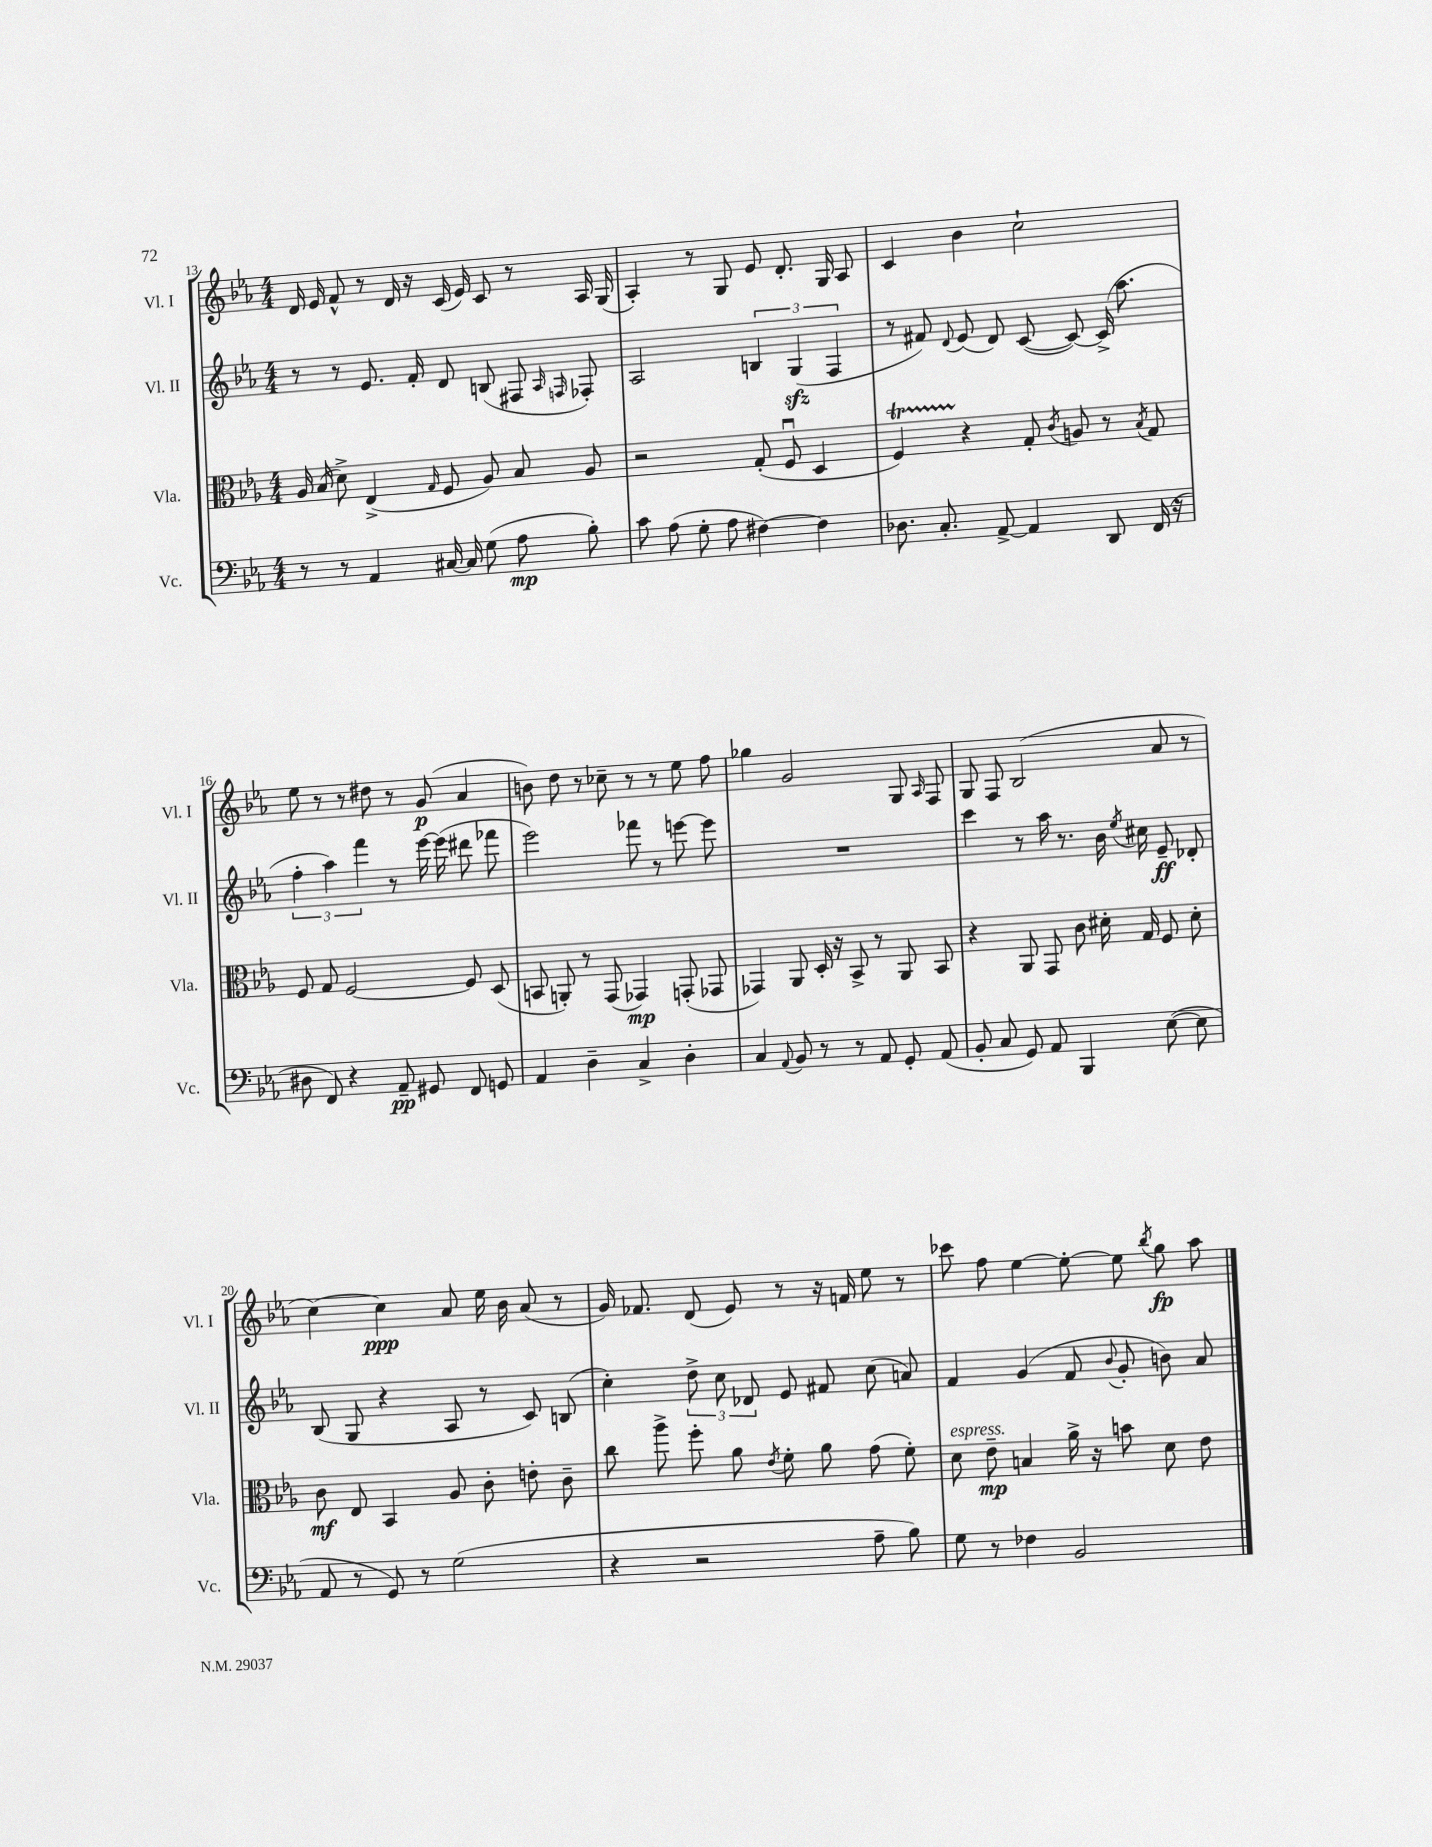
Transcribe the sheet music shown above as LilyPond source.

<<
\new StaffGroup <<
\new Staff = "s0" \with { instrumentName = "Vl. I" shortInstrumentName = "Vl. I" } {
    \clef treble \key ees \major \numericTimeSignature \time 4/4
    \autoBeamOff d'16 ees'16 f'8-^ r8 d'16 r16 c'16( ees'16) c'8 r8 aes16 g16( |
    aes4-.) r8 g8 ees'8 d'8.-. g16 aes8 |
    c'4 bes'4 c''2-! |
    ees''8 r8 r8 dis''8 r8 g'8\p( aes'4 |
    b'8) d''8 r8 ces''8-- r8 r8 ees''8 f''8 |
    ges''4 g'2 g8 \grace { aes16 } f8 |
    g8 f8 bes2( aes'8 r8 |
    c''4~) c''4\ppp aes'8 ees''16 bes'16 aes'8( r8 |
    g'16) fes'8. d'8( ees'8) r8 r16 f'16 ees''8 r8 |
    ces'''8 f''8 ees''4~ ees''8~-. ees''8 \acciaccatura { bes''8 } g''8\fp aes''8 \bar "|." |
}
\new Staff = "s1" \with { instrumentName = "Vl. II" shortInstrumentName = "Vl. II" } {
    \clef treble \key ees \major \numericTimeSignature \time 4/4
    \autoBeamOff r8 r8 ees'8. f'16-. d'8 b8( fis8 \grace { aes16 f16 } fes8-.) |
    aes2 \tuplet 3/2 { b4 g4\sfz( f4 } |
    r8 fis'8) \appoggiatura { d'8 } ees'8( d'8) c'8~( c'8~) c'16->( aes''8. |
    \tuplet 3/2 { f''4-. aes''4) f'''4 } r8 ees'''16~ ees'''16( dis'''8 fes'''8 |
    ees'''2) fes'''8 r8 e'''8~ e'''8 |
    R1 |
    c'''4 r8 aes''16 r8. bes'16 \acciaccatura { ees''8 } cis''16 ees'8--\ff des'8-. |
    bes8( g8 r4 aes8 r8 c'8) b8( |
    c''4-.) \tuplet 3/2 { d''8-> c''8 des'8 } ees'8 fis'8 c''8( a'8) |
    f'4 g'4( f'8 \appoggiatura { bes'8 } g'8-. b'8) aes'8 \bar "|." |
}
\new Staff = "s2" \with { instrumentName = "Vla." shortInstrumentName = "Vla." } {
    \clef alto \key ees \major \numericTimeSignature \time 4/4
    \autoBeamOff aes16 bes16( d'8->) ees4->( \grace { g16 } f8 aes8) bes8 aes8 |
    r2 g8-.( f8\downbow d4 |
    f4\startTrillSpan) r4\stopTrillSpan g8-. \acciaccatura { c'8 } a8 r8 \acciaccatura { bes8 } g8 |
    f8 g8 f2~ f8 d8( |
    b,8 a,8-.) r8 g,8( ges,4\mp) g,8-.( ges,8 |
    ges,4) aes,8 d16-. r16 bes,8-> r8 aes,8 bes,8 |
    r4 aes,8 g,8 c'8 dis'16-. g16 f8 dis'8-. |
    c'8\mf ees8 bes,4 aes8 c'8-. e'8-. c'8-- |
    c''8 aes''8-> f''8-. aes'8 \acciaccatura { ees'8 } f'8-. aes'8 g'8( f'8-.) |
    d'8^\markup { \italic "espress." } ees'8--\mp b4 aes'16-> r16 b'8 d'8 ees'8 \bar "|." |
}
\new Staff = "s3" \with { instrumentName = "Vc." shortInstrumentName = "Vc." } {
    \clef bass \key ees \major \numericTimeSignature \time 4/4
    \autoBeamOff r8 r8 aes,4 cis16~ cis16 g8( aes8\mp bes8-.) |
    c'8 aes8( g8-. aes8 fis4~) fis4 |
    des8. c8.-. aes,8~-> aes,4 d,8 f,16( r16 |
    dis8 f,8) r4 aes,8--\pp gis,8 f,8 g,8 |
    aes,4 d4-- c4-> d4-. |
    c4 \appoggiatura { aes,8 } bes,8 r8 r8 aes,8 g,8-. aes,8( |
    bes,8-. c8 g,8) aes,8 bes,,4 ees8~( ees8 |
    aes,8 r8 g,8) r8 g2( |
    r4 r2 aes8-- bes8) |
    g8 r8 fes4 bes,2 \bar "|." |
}
>>
>>
\layout { \context { \Score currentBarNumber = #13 } }
